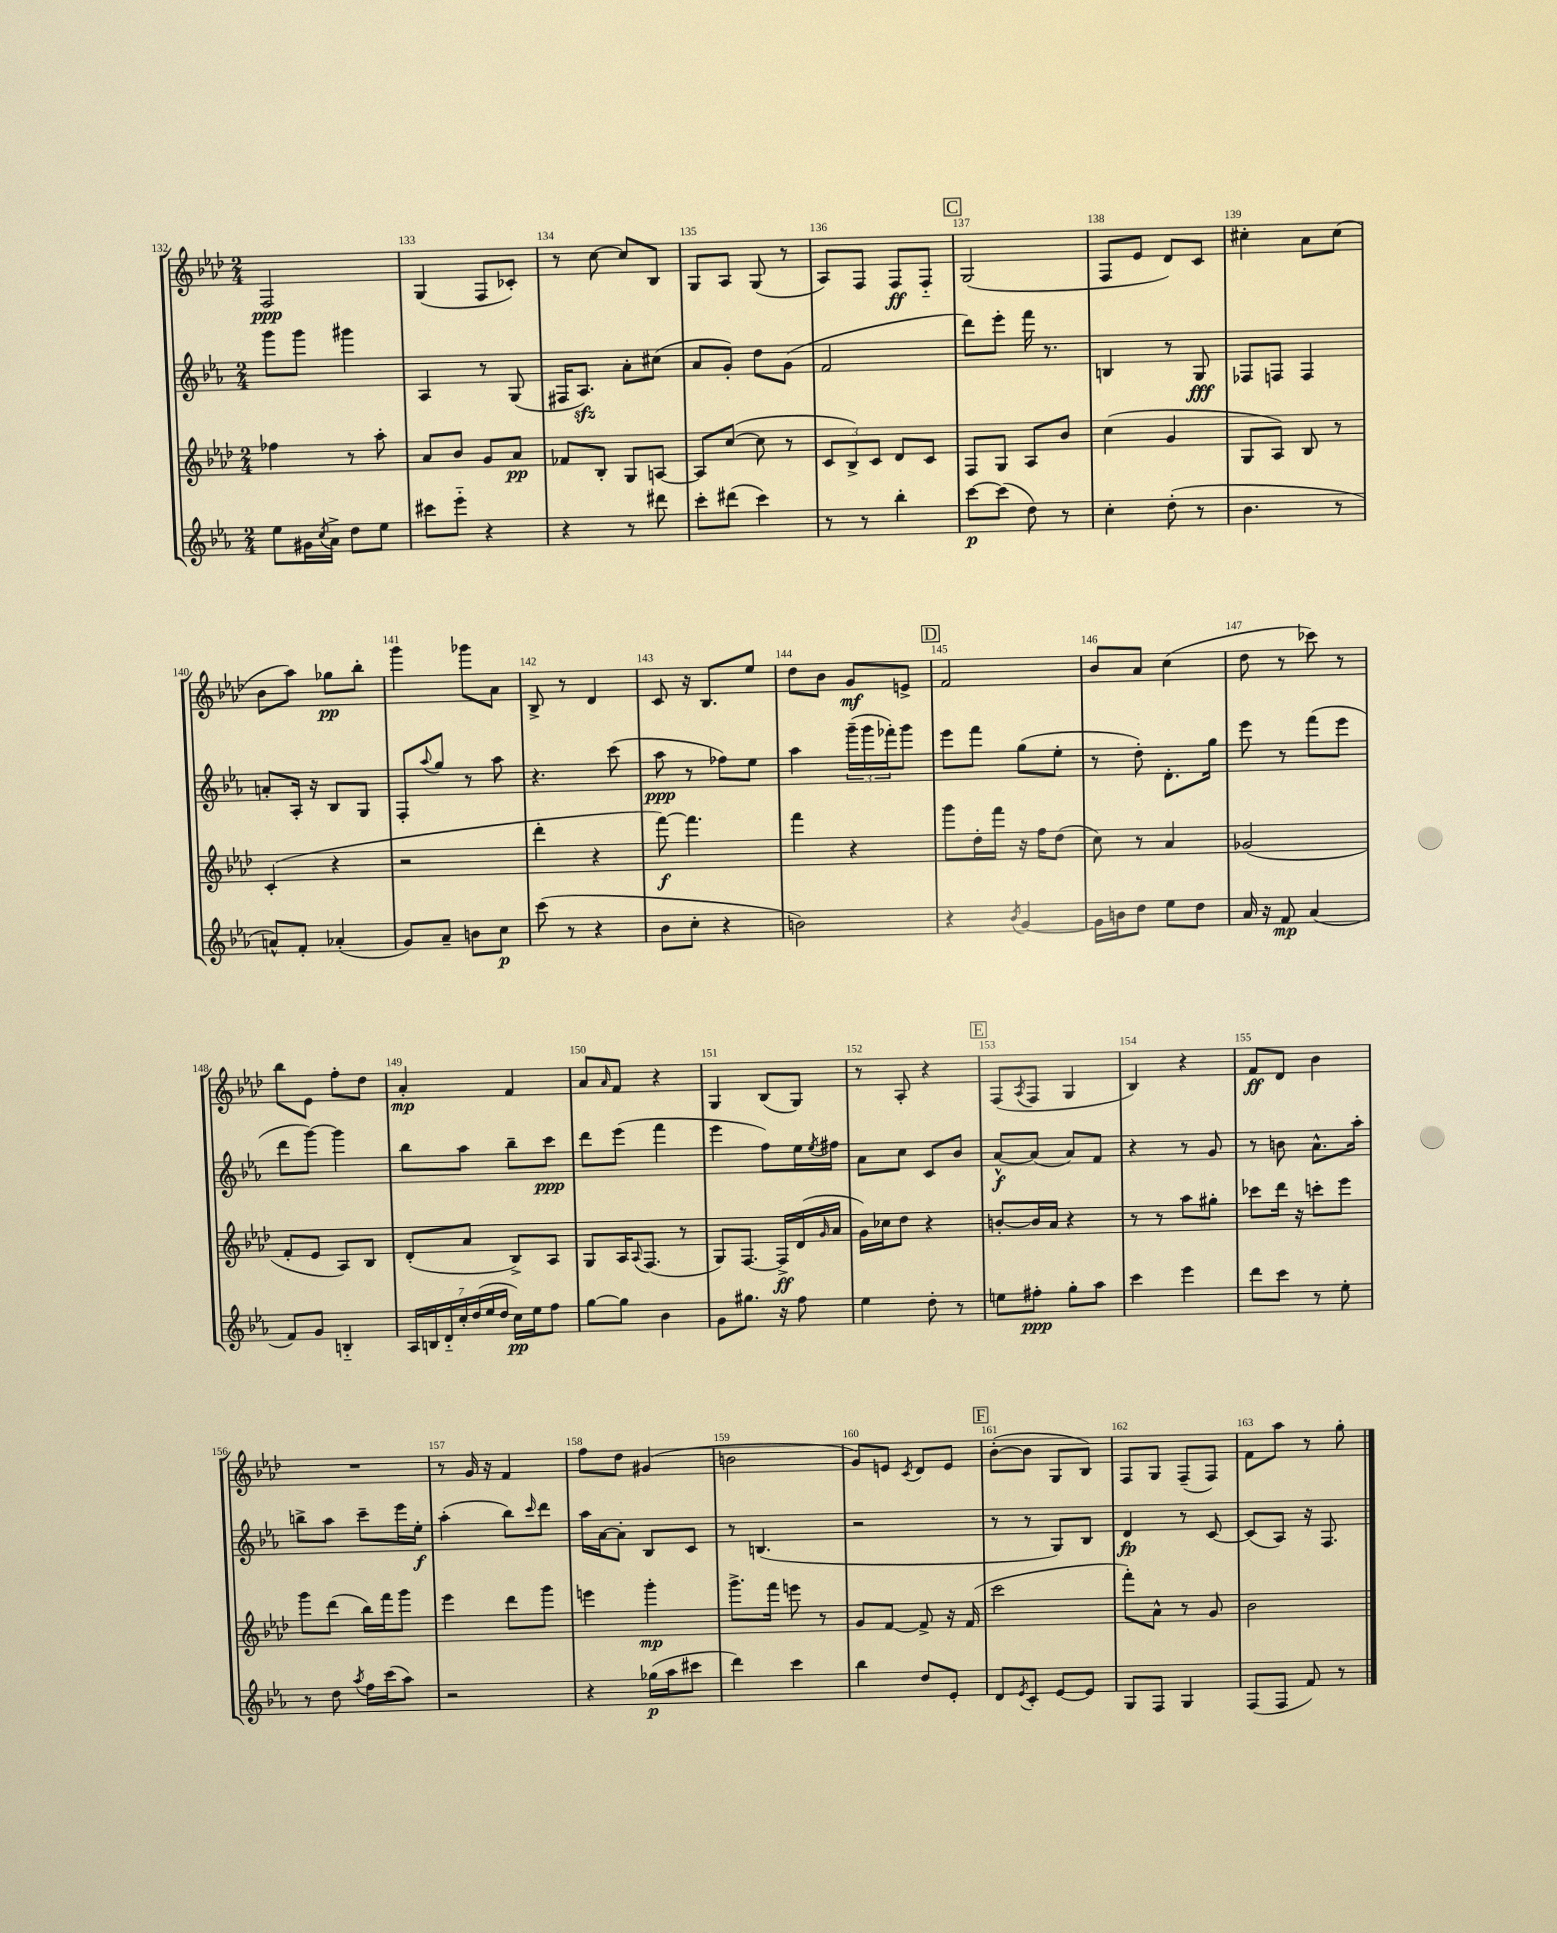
<<
\new StaffGroup <<
\new Staff = "s0" {
    \clef treble \key aes \major \numericTimeSignature \time 2/4
    f2\ppp |
    g4( f8 ces'8-.) |
    r8 c''8~ c''8 bes8 |
    g8 aes8 g8( r8 |
    aes8) f8 f8\ff f8-_ |
    \mark \markup { \box "C" } g2( |
    f8 ees'8 des'8) c'8 |
    cis''4-. aes'8 cis''8( |
    bes'8 aes''8) ges''8\pp bes''8-. |
    g'''4 ges'''8 aes'8 |
    bes8-> r8 des'4 |
    c'8 r16 bes8. ees''8 |
    des''8 bes'8 g'8\mf e'8-> |
    \mark \markup { \box "D" } f'2 |
    bes'8 aes'8 c''4( |
    des''8 r8 ces'''8) r8 |
    bes''8 ees'8 f''8-. des''8 |
    aes'4-.\mp f'4 |
    aes'8 \grace { aes'16 } f'8 r4 |
    g4 bes8( g8) |
    r8 aes8-. r4 |
    \mark \markup { \box "E" } f8( \acciaccatura { aes8 } f8 g4 |
    bes4) r4 |
    f'8\ff des'8 bes'4 |
    R2 |
    r8 g'16 r16 f'4 |
    f''8 des''8 gis'4( |
    b'2 |
    g'8) e'8 \acciaccatura { c'8 } des'8 e'8 |
    \mark \markup { \box "F" } bes'8~-.( bes'8 g8 bes8) |
    f8 g8 f8--( f8) |
    f'8 aes''8 r8 g''8-. \bar "|." |
}
\new Staff = "s1" {
    \clef treble \key ees \major \numericTimeSignature \time 2/4
    g'''8 g'''8 gis'''4 |
    aes4 r8 g8( |
    fis16 aes8.\sfz) aes'8-. cis''8( |
    aes'8 g'8-.) d''8 g'8( |
    f'2 |
    \mark \markup { \box "C" } d'''8) ees'''8-. f'''16 r8. |
    b4 r8 g8\fff |
    fes8 f8 f4 |
    a'8-. aes16-. r16 bes8 g8 |
    f8-. \appoggiatura { aes''8 } g''8 r8 aes''8 |
    r4. c'''8( |
    aes''8\ppp r8 fes''8) ees''8 |
    aes''4 \tuplet 3/2 { g'''16--( g'''16 fes'''16-.) } g'''8 |
    \mark \markup { \box "D" } ees'''8 f'''8 g''8( ees''8-. |
    r8 d''8-.) d'8.-. g''16 |
    ees'''8 r8 f'''8( ees'''8 |
    d'''8 g'''8~) g'''4 |
    bes''8 aes''8 bes''8-- c'''8\ppp |
    d'''8 ees'''8( f'''4 |
    ees'''4 f''8) ees''16 \acciaccatura { ees''8 } fis''16 |
    aes'8 c''8 c'8 bes'8 |
    \mark \markup { \box "E" } aes'8~-^\f aes'8( aes'8) f'8 |
    r4 r8 g'8 |
    r8 b'8 aes'8.-^ aes''16-. |
    b''8-> aes''8 c'''8-- ees'''16 ees''16-.\f |
    aes''4-.( bes''8) \grace { c'''16 } d'''8 |
    aes''16 aes'16~ aes'8-. bes8 c'8 |
    r8 b4.( |
    r2 |
    \mark \markup { \box "F" } r8 r8 g8) bes8 |
    d'4\fp r8 c'8~ |
    c'8( aes8) r16 f8. \bar "|." |
}
\new Staff = "s2" {
    \clef treble \key aes \major \numericTimeSignature \time 2/4
    fes''4 r8 aes''8-. |
    aes'8 bes'8 g'8 aes'8\pp |
    fes'8 bes8-. g8 a8~ |
    a8 c''8~( c''8 r8 |
    \tuplet 3/2 { c'8 bes8->) c'8 } des'8 c'8 |
    \mark \markup { \box "C" } f8 g8 aes8 bes'8 |
    c''4( g'4 |
    g8 aes8) bes8 r8 |
    c'4-.( r4 |
    r2 |
    des'''4-. r4 |
    f'''8~\f) f'''4. |
    f'''4 r4 |
    \mark \markup { \box "D" } g'''8 des''16-. f'''16 r16 f''16 des''8( |
    c''8) r8 aes'4 |
    ges'2( |
    f'8-. ees'8 aes8) bes8 |
    des'8-.( aes'8 bes8->) aes8 |
    g8 aes16 \appoggiatura { aes8 } f8.( r8 |
    g8) f8.~ f16->\ff des'16( \grace { g'16 } aes'16 |
    g'16) ces''16 des''8 r4 |
    \mark \markup { \box "E" } b'8~-. b'16 aes'16 r4 |
    r8 r8 aes''8 gis''8-. |
    ces'''8 des'''16 r16 c'''8-. ees'''8 |
    g'''8 des'''8( bes''16) f'''16 g'''8 |
    ees'''4 des'''8 g'''8 |
    e'''4 g'''4-.\mp |
    g'''8.-> f'''16 e'''8 r8 |
    g'8 f'8~ f'8-> r16 f'16( |
    \mark \markup { \box "F" } c'''2 |
    f'''8-.) aes'8-^ r8 g'8 |
    bes'2 \bar "|." |
}
\new Staff = "s3" {
    \clef treble \key ees \major \numericTimeSignature \time 2/4
    ees''8 gis'16 \acciaccatura { c''8 } aes'16-> d''8 ees''8 |
    cis'''8 ees'''8-_ r4 |
    r4 r8 dis'''8 |
    c'''8-. dis'''8( c'''4) |
    r8 r8 bes''4-. |
    \mark \markup { \box "C" } c'''8~\p c'''8( d''8) r8 |
    c''4-. d''8-.( r8 |
    bes'4. r8 |
    a'8-^) f'8-. aes'4-.( |
    g'8) aes'8-- b'8 c''8\p |
    c'''8( r8 r4 |
    bes'8 c''8-. r4 |
    b'2) |
    \mark \markup { \box "D" } r4 \acciaccatura { bes'8 } g'4~ |
    g'16 b'16 d''8 ees''8 d''8 |
    aes'16 r16 f'8\mp aes'4( |
    f'8) g'8 b4-_ |
    \tuplet 7/4 { aes16 b16 d'16-_ c''16-. d''16( ees''16 d''16 } c''16\pp) ees''16 f''8 |
    g''8~ g''8 bes'4 |
    g'8 gis''8. r16 f''8 |
    ees''4 d''8-. r8 |
    \mark \markup { \box "E" } e''8 fis''8-.\ppp g''8-. aes''8 |
    c'''4 ees'''4 |
    d'''8 c'''8 r8 ees''8-. |
    r8 d''8 \acciaccatura { aes''8 } f''16 c'''16( aes''8) |
    r2 |
    r4 ges''16\p( aes''16 cis'''8 |
    d'''4) c'''4 |
    bes''4 d''8 ees'8-. |
    \mark \markup { \box "F" } d'8 \acciaccatura { ees'8 } c'8-. ees'8~ ees'8 |
    g8 f8 g4 |
    f8( f8 f'8) r8 \bar "|." |
}
>>
>>
\layout { \context { \Score currentBarNumber = #132 \override BarNumber.break-visibility = ##(#f #t #t) barNumberVisibility = #all-bar-numbers-visible } }
